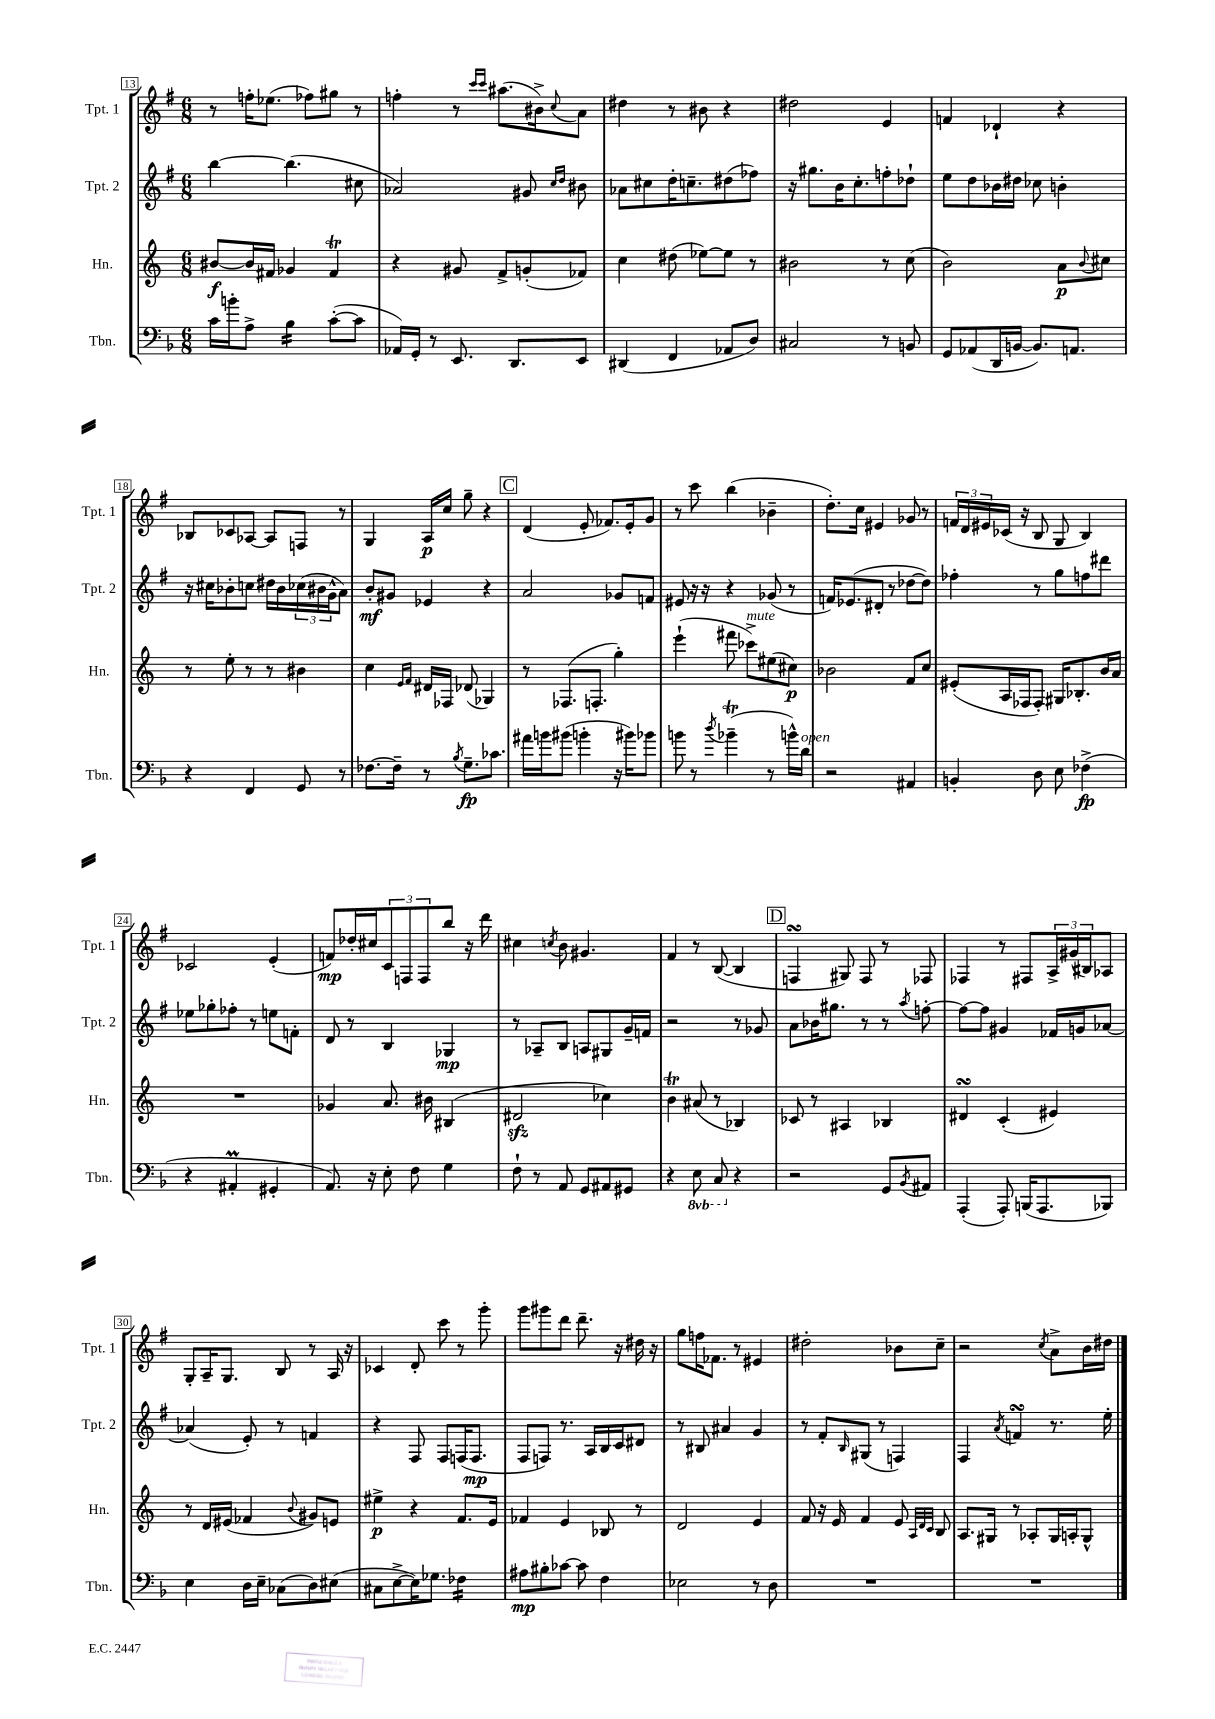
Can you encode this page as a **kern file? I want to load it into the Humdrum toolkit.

**kern	**kern	**kern	**kern
*staff4	*staff3	*staff2	*staff1
*clefF4	*clefG2	*clefG2	*clefG2
*k[b-]	*k[]	*k[f#]	*k[f#]
*M6/8	*M6/8	*M6/8	*M6/8
16c\LL	[8b#/L	[4bb\	8r
16b'\J	.	.	.
8A^\J	16b#/]L	.	16ff'\LK
.	16f#/JJ	.	(8.ee-\J
4B-\	4g-/	(4.bb\]	.
.	.	.	8ff-\L)
([8c'\L	4f#/	.	8gg#\J
8c\]J	.	8cc#\	8r
=	=	=	=
16AA-/LL)	4r	2a-/)	4ff'\
16GG'/JJ	.	.	.
8r	.	.	.
8.EE/	8g#/	.	8r
.	.	.	16qqccc/LL
.	.	.	16qqccc/JJ
.	8f^/L	.	(8.aa#\L
8.DD/L	.	.	.
.	(8g'/	8g#/	.
.	.	.	16b#^\k)
.	.	16qqcc/LL	.
.	.	16qqdd/JJ	8qqcc/
8EE/J	8f-/J)	8b#\	8a\J
=	=	=	=
(4DD#/	4cc\	8a-\L	4dd#\
.	.	8cc#\	.
4FF/	(8dd#\	16dd'\K	8r
.	.	8.cc~\	.
.	[8ee-\L)	.	8b#\
8AA-/L	8ee-\]J	(8dd#\	4r
8D/J)	8r	8ff-\J)	.
=	=	=	=
2C#/	2b#\	16r	2dd#\
.	.	8.gg#\L	.
.	.	16b\K	.
.	.	8.cc'\	.
8r	8r	8ff'\	4e/
8BB/	(8cc\	8dd-`\J	.
=	=	=	=
8GG/L	2b\)	8ee\L	4f/
(8AA-/	.	8dd\	.
16DD/L	.	16b-\L	4d-`/
[16BB/JJ	.	16dd#\JJ	.
8.BB/]L)	.	8cc-\	.
.	8a\L	4b'\	4r
8.AA/J	.	.	.
.	8qqb/	.	.
.	8cc#\J	.	.
=	=	=	=
4r	8r	16r	8B-/L
.	.	16cc#\LK	.
.	8ee'\	8b-'\	8c-/
4FF/	8r	8cc\J	[8A-/J
.	8r	16dd#\LL	8A-/]L
.	.	16b-\	.
8GG/	4b#\	(24cc-\	8F/J
.	.	24b#\	.
.	.	24g^^\J	.
8r	.	8a\J)	8r
=	=	=	=
[8.F-\L	4cc\	8b'/L	4G/
.	.	8g#/J	.
16F-~\]Jk	.	.	.
.	16qqe/LL	.	.
.	16qqf/JJ	.	.
8r	16d#/LL	4e-/	16A/LL
.	16F-/JJ	.	16cc/JJ
8qB-/	.	.	.
8.G~\L	(8d-/	.	8gg~\
.	4G-/)	4r	4r
8.c-\J	.	.	.
=	=	=	=
16a#\LL	8r	2a/	(4d/
16b\J	.	.	.
(8b#\J	(8.F-/L	.	.
4b'\	.	.	8e'/
.	8.F'/J	.	.
.	.	.	8.f-/L)
16r	4gg'\)	8g-/L	.
16b#\LK)	.	.	16e'/k
8b-\J	.	8f/J	8g/J
=	=	=	=
8b\	(4eee`\	8e#/	8r
8r	.	16r	8ccc\
.	.	16r	.
8qdd/	.	.	.
(4b-~\	8fff#\	4r	(4bb\
.	8ccc-^\L)	.	.
8r	(8ee#\	(8g-/	4b-~\
16b^^\LL)	8cc#\J)	8r	.
16d\JJ	.	.	.
=	=	=	=
2r	2b-\	16f/LK)	8.dd'\L)
.	.	(8.e-/	.
.	.	.	16cc\Jk
.	.	8d#'/J	4e#/
.	.	8r	.
4AA#/	8f/L	[8dd-\L	8g-/
.	8cc/J	8dd-\]J)	8r
=	=	=	=
4BB'/	(8e#'/L	4ff-'\	24f/LL
.	.	.	24d/
.	.	.	24e#/
.	16A/L	.	(16c-/JJ
.	16F-/J	.	16r
8D\	8F-'/J)	8r	8B/
8E\	16G#/LK	8gg\L	8G/
.	8.B-'/	.	.
(4F-^\	.	8ff\	4B/)
.	16b/L	8ddd#\J	.
.	16a/JJ	.	.
=	=	=	=
4r	2.r	8ee-\L	2c-/
.	.	8gg-'\	.
4AA#'/	.	8ff-'\J	.
.	.	8r	.
4GG#'/	.	8ee\L	(4e'/
.	.	8f'\J	.
=	=	=	=
8.AA/)	4g-/	8d/	8f/L)
.	.	8r	16dd-'/L
16r	.	.	16cc#/J
8E'\	8.a/	4B/	12c/
.	.	.	12F/
8F\	.	.	.
.	.	.	12F/
.	16b#\	.	.
4G\	(4B#/	4G-/	8bb/J
.	.	.	16r
.	.	.	16ddd\
=	=	=	=
8F`\	2d#/	8r	4cc#\
8r	.	8A-~/L	.
.	.	.	8qcc/
8AA/	.	8B/J	8b\
8GG/L	.	8A/L	4.g#/
8AA#/	4cc-\)	8G#/	.
8GG#/J	.	16g~/L	.
.	.	16f/JJ	.
=	=	=	=
4r	4b\	2r	4f#/
8EE\	(8a#/	.	8r
8CC/	8r	.	([8B/
4r	4B-/)	8r	4B/]
.	.	8g-/	.
=	=	=	=
2r	8c-/	8a\L	4F/
.	8r	16b-\K	.
.	.	8.gg#\J	.
.	4A#/	.	8G#/)
.	.	8r	8F/
8GG/L	4B-/	8r	8r
8qBB-/	.	8qaa/	.
8AA#/J	.	[8ff'\	8F-/
=	=	=	=
(4AAA'/	4d#/	8ff\_L	4F-/
.	.	8ff\]J	.
8AAA'/)	(4c'/	4g#/	8r
(16BBB/LK	.	.	8F#/L
8.AAA/	.	.	.
.	4e#/)	16f-/LL	24A^/L
.	.	.	(24g#/
.	.	16g/J	.
.	.	.	24B#/J)
8BBB-/J)	.	[8a-/J	8A-/J
=	=	=	=
4E\	8r	(4a-/]	8G'/L
.	16d/LL	.	16A~/K
.	(16e#/JJ	.	8.G/J
16D\LL	4f-/	8e'/)	.
16E~\JJ	.	.	.
(8C-\L	.	8r	8B/
.	8qqb/	.	.
8D\)	8g#/L)	4f/	8r
(8E#\J	8e/J	.	16A/
.	.	.	16r
=	=	=	=
8C#\L	4ee#^\	4r	4c-/
[8E^\	.	.	.
16E\]K)	4r	8F#/	8d'/
8.G-\J	.	.	.
.	.	8F#/L	8ccc\
4F-\	8.f/L	(16F/K	8r
.	.	8.F/J	.
.	.	.	8ggg'\
.	16e/Jk	.	.
=	=	=	=
8A#\L	4f-/	8F#/L	8ggg\L
8B#'\	.	8F/J)	8ggg#\
[8c-\J	4e/	8.r	8ddd\J
8c-\]	.	.	8.ddd~\
.	.	16A/LL	.
4F\	8B-/	16B/	.
.	.	16c/J	16r
.	8r	8d#/J	16dd#\
.	.	.	16r
=	=	=	=
2E-\	2d/	8r	8gg\L
.	.	8B#/	16ff\K
.	.	.	8.f-\J
.	.	4a#/	.
.	.	.	8r
8r	4e/	4g/	4e#/
8D\	.	.	.
=	=	=	=
2.r	8f/	8r	2dd#'\
.	16r	8f#'/L	.
.	16e/	.	.
.	.	16qqB/	.
.	4f/	(8G#/J	.
.	.	8r	.
.	8e/	4F/)	8b-\L
.	32qqA/LLL	.	.
.	32qqd/	.	.
.	32qqc/JJJ	.	.
.	8B/	.	8cc~\J
=	=	=	=
2.r	8.A/L	4F#/	2r
.	16G#/Jk	.	.
.	.	8qa/	.
.	8r	4f/	.
.	8A-'/L	.	.
.	.	.	8qcc/
.	16G#/L	8.r	8a^\L
.	16A'/J	.	.
.	8G#^^/J	.	16b\L
.	.	16ee'\	16dd#\JJ
==	==	==	==
*-	*-	*-	*-
